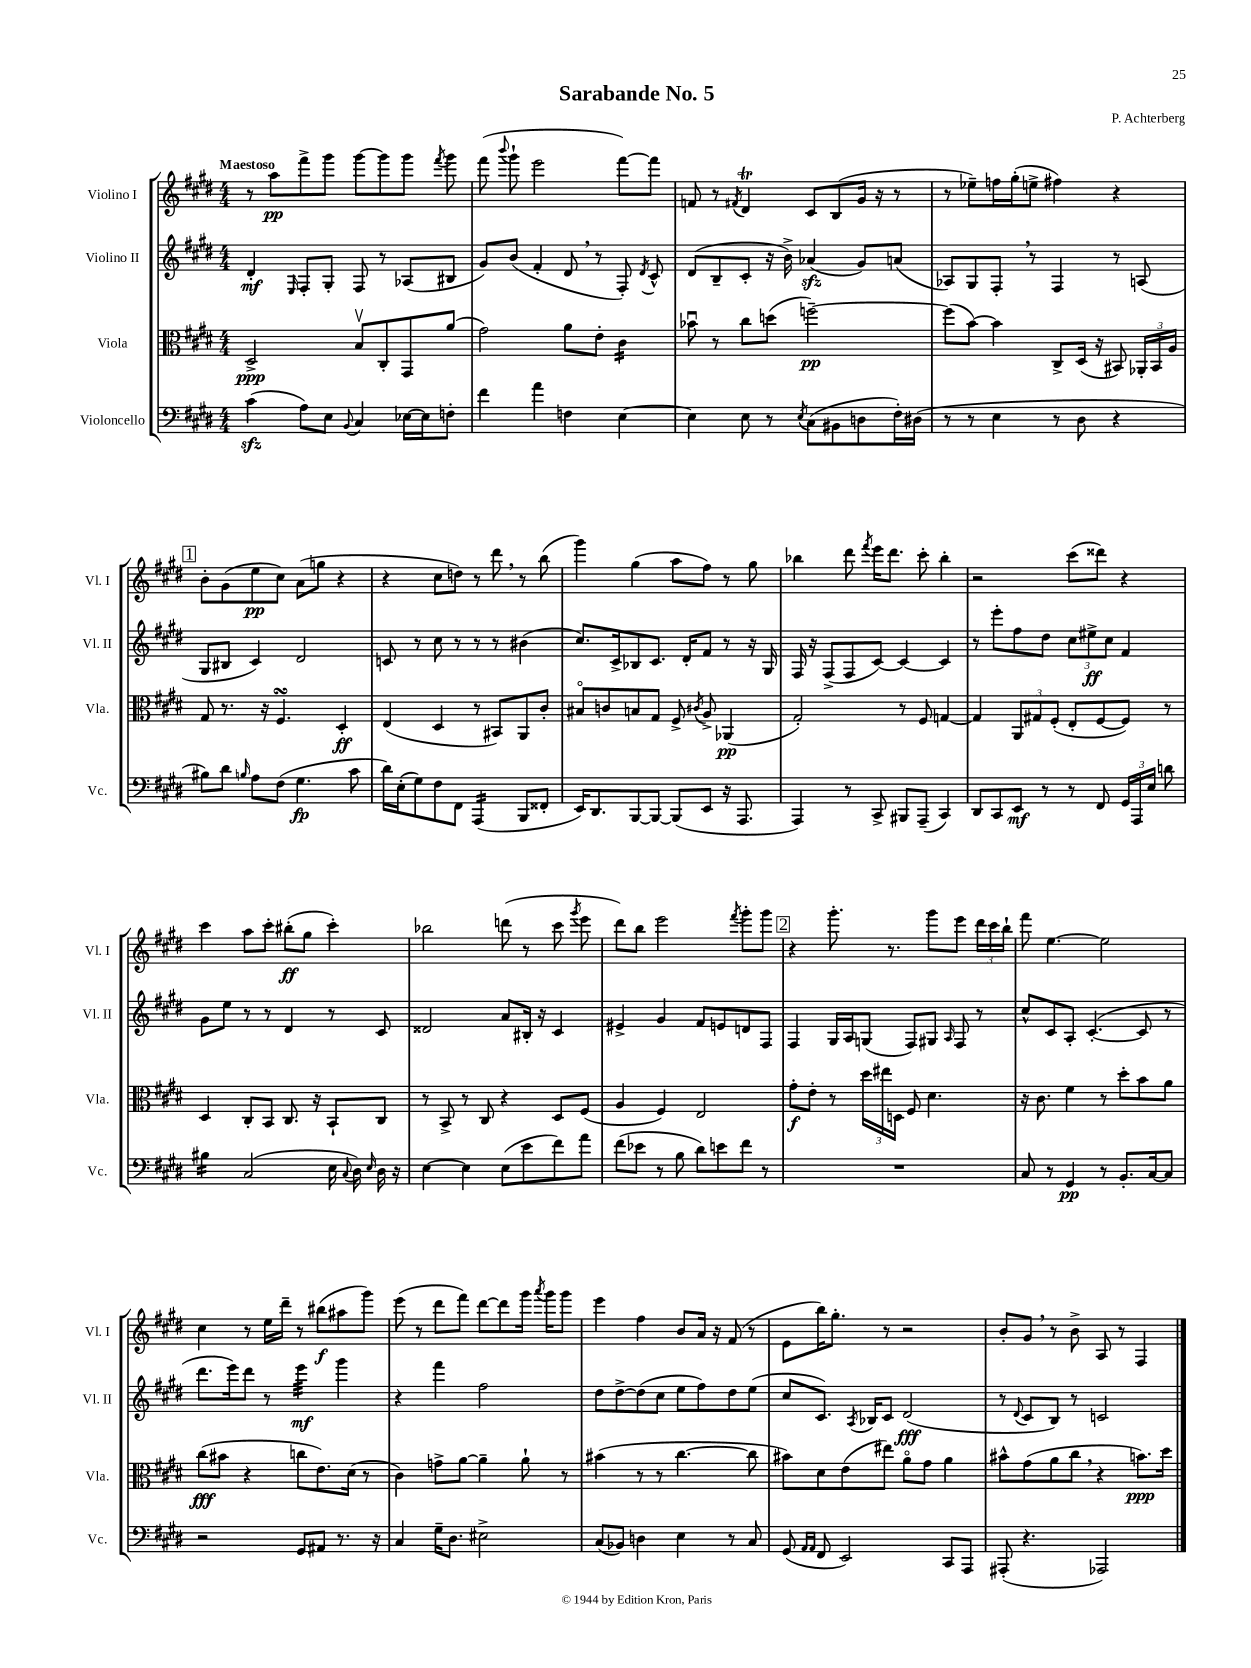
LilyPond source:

\header { title = "Sarabande No. 5" composer = "P. Achterberg" }
<<
\new StaffGroup <<
\new Staff = "s0" \with { instrumentName = "Violino I" shortInstrumentName = "Vl. I" } {
    \clef treble \key e \major \numericTimeSignature \time 4/4 \tempo "Maestoso"
    \autoBeamOff r8 a''8[\pp fis'''8-> gis'''8] gis'''8[~ gis'''8 gis'''8] \acciaccatura { fis'''8 } gis'''8 |
    fis'''8( \appoggiatura { b'''8 } gis'''8-! e'''2 fis'''8[~) fis'''8] |
    f'8 r8 \acciaccatura { fis'8 } dis'4\trill cis'8[ b8( gis'16] r16 r8 |
    r8 ees''8[--) f''16 gis''16-.( e''8]-> fis''4) r4 |
    \mark \markup { \box "1" } b'8[-. gis'8( e''8\pp cis''8]) a'8[( g''8] r4 |
    r4 cis''8[ d''8]) r8 dis'''8 \breathe r8 b''8( |
    gis'''4) gis''4( a''8[ fis''8]) r8 gis''8 |
    bes''4 dis'''8 \acciaccatura { fis'''8 } e'''16[ dis'''8.] cis'''8-. bes''4-. |
    r2 cis'''8[( disis'''8]) r4 |
    cis'''4 a''8[ cis'''8]-. bis''8[-.\ff( gis''8] cis'''4-.) |
    bes''2 d'''8( r8 cis'''8 \acciaccatura { gis'''8 } e'''8 |
    dis'''8[) b''8] e'''2 \acciaccatura { fis'''8 } gis'''8[-. gis'''8] |
    \mark \markup { \box "2" } r4 gis'''8.-. r8. gis'''8[ e'''8] \tuplet 3/2 { dis'''16[ cis'''16 b''16]-! } |
    fis'''8 e''4.~ e''2 |
    cis''4 r8 e''16[ dis'''16]-- r8 bis''8[\f( ais''8 gis'''8]) |
    e'''8( r8 dis'''8[ fis'''8]) dis'''8[~ dis'''8 gis'''16] \acciaccatura { a'''8 } gis'''16[ gis'''8] |
    e'''4 fis''4 b'8[ a'16] r16 fis'8( r8 |
    e'8[ b''16) gis''8.]-. r8 r2 |
    b'8[-. gis'8] \breathe r8 b'8-> a8 r8 fis4 \bar "|." |
}
\new Staff = "s1" \with { instrumentName = "Violino II" shortInstrumentName = "Vl. II" } {
    \clef treble \key e \major \numericTimeSignature \time 4/4
    \autoBeamOff dis'4-.\mf \grace { e16 } fis8[-. gis8]-. fis8 r8 aes8[( bis8] |
    gis'8[) b'8]( fis'4-. dis'8 \breathe r8 fis8-.) \acciaccatura { dis'8 } cis'8-^ |
    dis'8[( b8-- cis'8]-. r16 b'16->) aes'4\sfz( gis'8[) a'8]( |
    aes8[) gis8 fis8]-. \breathe r8 fis4 r8 a8( |
    \mark \markup { \box "1" } gis8[ bis8] cis'4) dis'2 |
    c'8 r8 cis''8 r8 r8 r8 bis'4( |
    cis''8.[) cis'16-> bes8 cis'8.] dis'16[-. fis'8] r8 r16 gis16 |
    fis16 r16 fis8[->( fis8 cis'8]~) cis'4~ cis'4 |
    r8 e'''8[-. fis''8 dis''8] \tuplet 3/2 { cis''8[ eis''8->\ff cis''8] } fis'4 |
    gis'8[ e''8] r8 r8 dis'4 r8 cis'8 |
    disis'2 a'8[ bis16]-. r16 cis'4 |
    eis'4-> gis'4 fis'8[ e'8 d'8 fis8] |
    \mark \markup { \box "2" } fis4 gis16[ a16 g8]( fis8[) gis8] \grace { a16 } fis8 r8 |
    cis''8[-^ cis'8 a8]-. cis'4.~-.( cis'8 r8 |
    dis'''8.[ e'''16) dis'''8] r8 e'''4:32\mf gis'''4 |
    r4 fis'''4 fis''2 |
    dis''8[ dis''8~-> dis''8( cis''8] e''8[ fis''8) dis''8 e''8]( |
    cis''8[ cis'8.]) \acciaccatura { a8 } bes16[ cis'8] dis'2\fff( |
    r8 \appoggiatura { dis'8 } cis'8[ b8]) r8 c'2 \bar "|." |
}
\new Staff = "s2" \with { instrumentName = "Viola" shortInstrumentName = "Vla." } {
    \clef alto \key e \major \numericTimeSignature \time 4/4
    \autoBeamOff dis2->\ppp b8[\upbow cis8-. gis,8 a'8]( |
    gis'2) a'8[ e'8]-. cis'4:16 |
    bes'8\downbow r8 cis''8[ d''8]( f''2~--\pp) |
    f''8[( b'8]~) b'4 cis8[-> dis16]( r16 bis,8) \tuplet 3/2 { aes,16[-. bis,16 a16] } |
    \mark \markup { \box "1" } gis8 r8. r16 fis4.\turn dis4-.\ff |
    e4( dis4 r8 bis,8[) a,8 cis'8]-. |
    bis8[\flageolet c'8 b8 gis8] fis8-> \acciaccatura { cis'8 } a8-> aes,4\pp( |
    gis2-.) r8 fis8 g4~ |
    g4 \tuplet 3/2 { a,8[ gis8 fis8]-.( } e8[-. fis8~ fis8]) r8 |
    dis4 cis8[-. b,8] cis8. r16 b,8[-! cis8] |
    r8 b,8-> r8 cis8 r4 dis8[ fis8]( |
    a4 fis4) e2 |
    \mark \markup { \box "2" } gis'8[-.\f e'8]-. r8 \tuplet 3/2 { dis''16[ eis''16 d16] } fis8 dis'4. |
    r16 cis'8. fis'4 r8 dis''8[-. b'8 a'8] |
    cis''8[\fff( bis'8] r4 c''8[ e'8.) dis'16]( r8 |
    cis'4) g'8[-> a'8]~ a'4-- a'8-! r8 |
    bis'4( r8 r8 cis''4.~ cis''8 |
    bis'8[) dis'8 e'8( eis''8]) a'8[\flageolet gis'8] a'4 |
    bis'8[-^ gis'8( a'8 cis''8] \breathe r4 b'8.[\ppp) dis''16] \bar "|." |
}
\new Staff = "s3" \with { instrumentName = "Violoncello" shortInstrumentName = "Vc." } {
    \clef bass \key e \major \numericTimeSignature \time 4/4
    \autoBeamOff cis'4\sfz( a8[) e8] \appoggiatura { b,8 } cis4 ees16[~ ees16 f8]-. |
    fis'4 a'4 f4 e4~ |
    e4 e8 r8 \acciaccatura { e8 } cis8[( bis,8 d8 fis16-.) dis16]( |
    r8 r8 e4 r8 dis8 r4 |
    \mark \markup { \box "1" } bis8[) dis'8] \grace { b16 } a8[ fis8]( gis4.\fp cis'8 |
    dis'16[) e16-.( gis8) fis8 fis,8] a,,4:16( b,,8[ fisis,8]-. |
    e,16[) dis,8. b,,8~ b,,8]~ b,,8[( e,8] r16 a,,8. |
    a,,4) r8 cis,8-> bis,,8[ a,,8]--( cis,4) |
    dis,8[ cis,8 e,8]\mf r8 r8 fis,8 \tuplet 3/2 { gis,16[ a,,16 e16] } d'8 |
    bis4:16 cis2( e16 \appoggiatura { cis8 } dis16) \grace { e16 } dis16 r16 |
    e4~ e4 e8[( e'8 fis'8) a'8] |
    fis'8[( ees'8] r8 b8 dis'8[) e'8 fis'8] r8 |
    \mark \markup { \box "2" } R1 |
    cis8 r8 gis,4\pp r8 b,8.[-. cis16~ cis8] |
    r2 gis,8[ ais,8] r8. r16 |
    cis4 gis16[-- dis8.] eis2-> |
    cis8[( bes,8]) d4 e4 r8 cis8 |
    gis,8( \grace { a,16[ a,16] } fis,8 e,2) cis,8[ a,,8] |
    ais,,8-.( r4. aes,,2) \bar "|." |
}
>>
>>
\layout { \context { \Score \remove "Bar_number_engraver" } }
